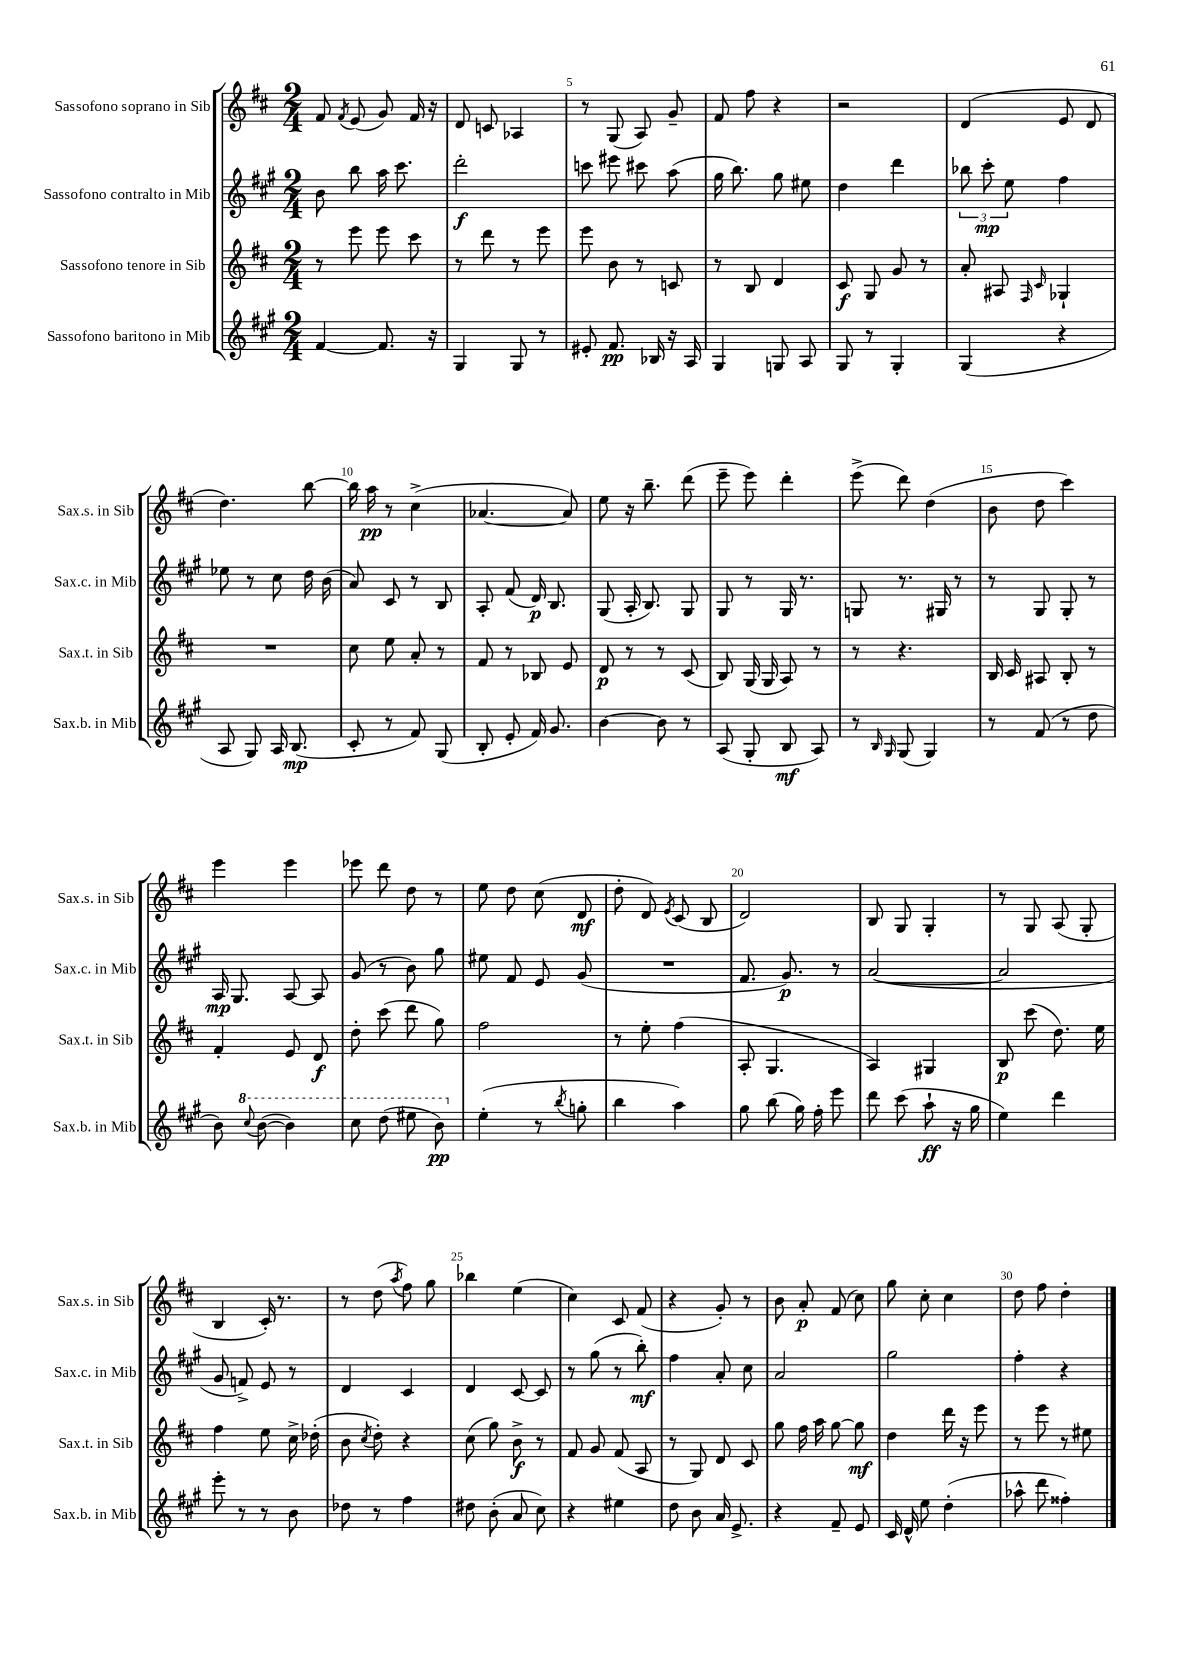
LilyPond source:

<<
\new StaffGroup <<
\new Staff = "s0" \with { instrumentName = "Sassofono soprano in Sib" shortInstrumentName = "Sax.s. in Sib" } {
    \clef treble \key d \major \numericTimeSignature \time 2/4
    \autoBeamOff fis'8 \acciaccatura { fis'8 } e'8( g'8) fis'16 r16 |
    d'8 c'8 aes4 |
    r8 g8( a8) g'8-- |
    fis'8 fis''8 r4 |
    r2 |
    d'4( e'8 d'8 |
    d''4.) b''8~ |
    b''16 a''16\pp r8 cis''4->( |
    aes'4.~ aes'8) |
    e''8 r16 b''8.-- d'''8( |
    e'''8-- e'''8) d'''4-. |
    e'''8->( d'''8) d''4( |
    b'8 d''8 cis'''4) |
    e'''4 e'''4 |
    ees'''8 d'''8 d''8 r8 |
    e''8 d''8 cis''8( d'8\mf |
    d''8-. d'8) \acciaccatura { e'8 } cis'8( b8 |
    d'2) |
    b8 g8 g4-. |
    r8 g8 a8( g8-. |
    b4 cis'16-.) r8. |
    r8 d''8( \acciaccatura { a''8 } fis''8) g''8 |
    bes''4 e''4( |
    cis''4) cis'8 fis'8( |
    r4 g'8-.) r8 |
    b'8 a'8-.\p fis'8( cis''8) |
    g''8 cis''8-. cis''4 |
    d''8 fis''8 d''4-. \bar "|." |
}
\new Staff = "s1" \with { instrumentName = "Sassofono contralto in Mib" shortInstrumentName = "Sax.c. in Mib" } {
    \clef treble \key a \major \numericTimeSignature \time 2/4
    \autoBeamOff b'8 b''8 a''16 cis'''8. |
    d'''2-.\f |
    c'''8 eis'''8 cis'''8 a''8( |
    gis''16 b''8.) gis''8 eis''8 |
    d''4 d'''4 |
    \tuplet 3/2 { bes''8 cis'''8-.\mp e''8 } fis''4 |
    ees''8 r8 cis''8 d''16 b'16( |
    a'8) cis'8 r8 b8 |
    a8-. fis'8( d'16\p) b8. |
    gis8( a16-. b8.) gis8 |
    gis8 r8 gis16 r8. |
    g8 r8. gis16 r8 |
    r8 gis8 gis8-. r8 |
    a16\mp gis8. a8~ a8 |
    gis'8( r8 b'8) gis''8 |
    eis''8 fis'8 e'8 gis'8( |
    R2 |
    fis'8. gis'8.\p) r8 |
    a'2~( |
    a'2 |
    gis'8 f'8->) e'8 r8 |
    d'4 cis'4 |
    d'4 cis'8~ cis'8 |
    r8 gis''8( r8 b''8-.\mf) |
    fis''4 a'8-. cis''8 |
    a'2 |
    gis''2 |
    fis''4-. r4 \bar "|." |
}
\new Staff = "s2" \with { instrumentName = "Sassofono tenore in Sib" shortInstrumentName = "Sax.t. in Sib" } {
    \clef treble \key d \major \numericTimeSignature \time 2/4
    \autoBeamOff r8 e'''8 e'''8 cis'''8 |
    r8 d'''8 r8 e'''8 |
    e'''8 b'8 r8 c'8 |
    r8 b8 d'4 |
    cis'8\f g8 g'8 r8 |
    a'8-. ais8 \grace { fis16 cis'16 } ges4-! |
    R2 |
    cis''8 e''8 a'8-. r8 |
    fis'8 r8 bes8 e'8 |
    d'8\p r8 r8 cis'8( |
    b8) g16( g16 a8) r8 |
    r8 r4. |
    b16 cis'16 ais8 b8-. r8 |
    fis'4-. e'8 d'8\f |
    d''8-. cis'''8( d'''8 g''8) |
    fis''2 |
    r8 e''8-. fis''4( |
    a8-. g4. |
    a4) gis4 |
    b8\p cis'''8( d''8.) e''16 |
    fis''4 e''8 cis''16-> des''16-.( |
    b'8 \acciaccatura { cis''8 } d''8-.) r4 |
    cis''8( g''8) b'8->\f r8 |
    fis'8 g'8 fis'8( a8 |
    r8 g8) d'8 cis'8 |
    g''8 fis''16 a''16 g''8~ g''8\mf |
    d''4 d'''16 r16 e'''8 |
    r8 e'''8 r8 eis''8 \bar "|." |
}
\new Staff = "s3" \with { instrumentName = "Sassofono baritono in Mib" shortInstrumentName = "Sax.b. in Mib" } {
    \clef treble \key a \major \numericTimeSignature \time 2/4
    \autoBeamOff fis'4~ fis'8. r16 |
    gis4 gis8 r8 |
    eis'8-. fis'8.\pp bes16 r16 a16 |
    gis4 g8 a8 |
    gis8 r8 gis4-. |
    gis4( r4 |
    a8 gis8) a16 b8.\mp( |
    cis'8-. r8 fis'8) gis8( |
    b8-. e'8-. fis'16) gis'8. |
    b'4~ b'8 r8 |
    a8( gis8-. b8\mf a8) |
    r8 \grace { b16 gis16 } gis8( gis4) |
    r8 fis'8( r8 d''8 |
    b'8) \ottava #1 \appoggiatura { cis'''8 } b''8~( b''4) |
    cis'''8 d'''8( eis'''8 b''8\pp) \ottava #0 |
    e''4-.( r8 \acciaccatura { b''8 } g''8-. |
    b''4 a''4) |
    gis''8 b''8( gis''16) fis''16-. e'''8 |
    d'''8 cis'''8( a''8-!\ff r16 gis''16 |
    e''4) d'''4 |
    e'''8-. r8 r8 b'8 |
    des''8 r8 fis''4 |
    dis''8 b'8-.( a'8 cis''8) |
    r4 eis''4 |
    d''8 b'8 a'16 e'8.-> |
    r4 fis'8-- e'8 |
    cis'16 d'16-^ e''8 d''4-.( |
    aes''8-^ d'''8 fisis''4-.) \bar "|." |
}
>>
>>
\layout { \context { \Score currentBarNumber = #3 \override BarNumber.break-visibility = ##(#f #t #t) barNumberVisibility = #(every-nth-bar-number-visible 5) } }
